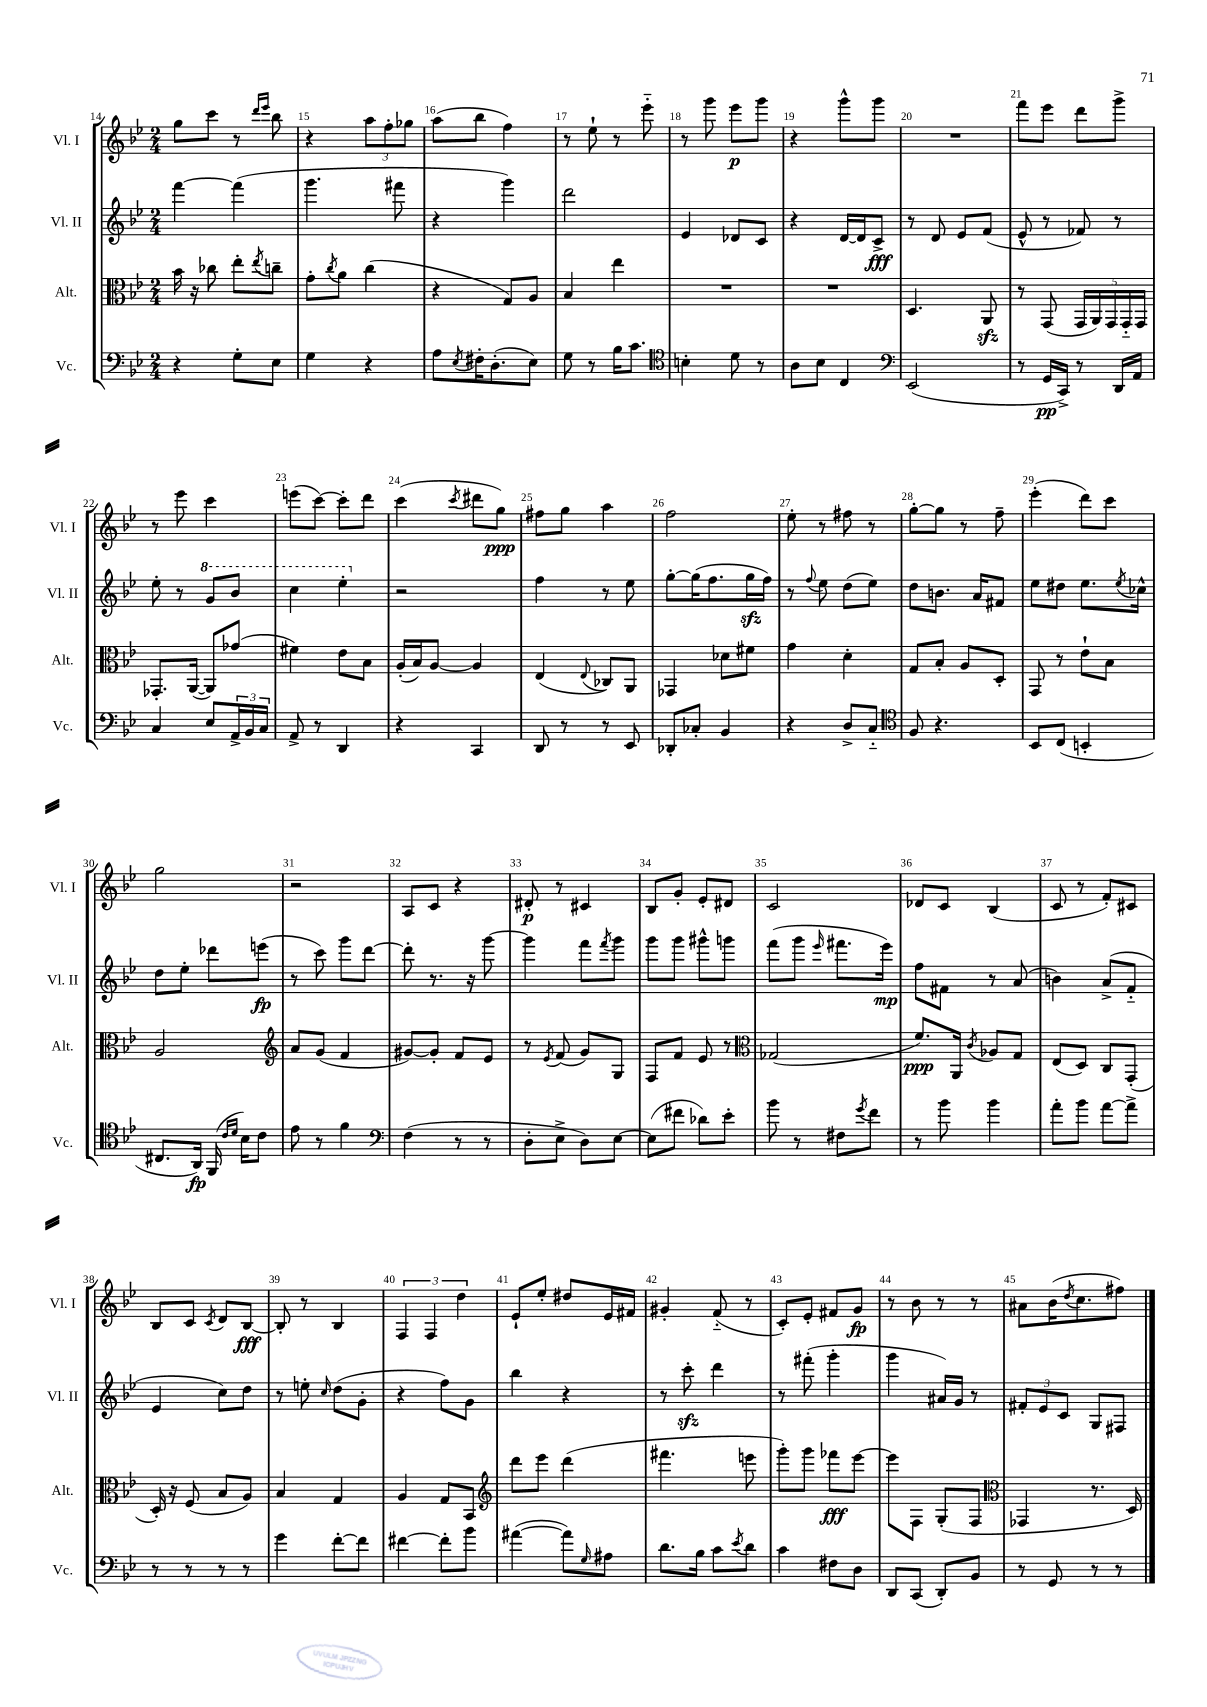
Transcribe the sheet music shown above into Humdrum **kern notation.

**kern	**kern	**kern	**kern
*staff4	*staff3	*staff2	*staff1
*clefF4	*clefC3	*clefG2	*clefG2
*k[b-e-]	*k[b-e-]	*k[b-e-]	*k[b-e-]
*M2/4	*M2/4	*M2/4	*M2/4
4r	16b-	[4fff	8gg
.	16r	.	.
.	8cc-	.	8ccc
8G'	8ee-'	(4fff]	8r
.	.	.	16qqddd
.	8qee-	.	16qqeee-
8E-	8cc~	.	8bb-
=	=	=	=
4G	8g'	4.ggg	4r
.	8qcc	.	.
.	8a	.	.
4r	(4cc	.	12aa
.	.	.	12ff'
.	.	8fff#	.
.	.	.	12gg-
=	=	=	=
8A	4r	4r	(8aa
8qE-	.	.	.
16F#'	.	.	8bb-
(8.D'	.	.	.
.	8G)	4ggg)	4ff)
8E-)	8A	.	.
=	=	=	=
8G	4B-	2ddd	8r
8r	.	.	8ee-`
16B-	4ee-	.	8r
8.c	.	.	.
.	.	.	8eee-'~
=	=	=	=
*clefC4	*	*	*
4B'	2r	4e-	8r
.	.	.	8ggg
8d	.	8d-	8eee-
8r	.	8c	8ggg
=	=	=	=
8A	2r	4r	4r
8B-	.	.	.
4C	.	[16d	8ggg^^
.	.	16d]	.
.	.	8c^	8ggg
=	=	=	=
*clefF4	*	*	*
(2EE-	4.D	8r	2r
.	.	8d	.
.	.	8e-	.
.	8AA	(8f	.
=	=	=	=
8r	8r	8e-^^	8fff
16GG	(8GG	8r	8eee-
16CC^)	.	.	.
8r	20GG	8f-)	8ddd
.	20AA)	.	.
.	20GG	.	.
16DD	.	8r	8ggg^
.	20GG'~	.	.
16AA	.	.	.
.	20GG	.	.
=	=	=	=
4C	8.GG-'	8ee-'	8r
.	.	8r	8eee-
.	([16AA	.	.
8E-	8AA])	8gg	4ccc
24AA^	(8g-	8bb-	.
24BB-	.	.	.
24C	.	.	.
=	=	=	=
8AA^	4f#)	4ccc	(8eee
8r	.	.	[8ccc)
4DD	8e-	4eee-'	8ccc']
.	8B-	.	8ddd
=	=	=	=
4r	(16A'	2r	(4ccc
.	16B-)	.	.
.	[8A	.	.
.	.	.	8qccc
4CC	4A]	.	8ddd#
.	.	.	8gg)
=	=	=	=
8DD	(4E-	4ff	8ff#
8r	.	.	8gg
.	8qqE-	.	.
8r	8C-)	8r	4aa
8EE-	8AA	8ee-	.
=	=	=	=
8DD-'	4GG-	[8gg'	2ff
8C-'	.	(16gg]	.
.	.	8.ff	.
4BB-	8d-	.	.
.	8f#	16gg	.
.	.	16ff)	.
=	=	=	=
4r	4g	8r	8ee-'
.	.	8qqff	.
.	.	8ee-	8r
8D^	4d'	(8dd	8ff#
8C'~	.	8ee-)	8r
=	=	=	=
*clefC4	*	*	*
8F	8G	8dd	[8gg'
4.r	8B-'	8.b	8gg]
.	8A	.	8r
.	.	16a	.
.	8D'	8f#	8ff~
=	=	=	=
8BB-	8GG	8ee-	(4eee-'
(8C	8r	8dd#	.
4BB'	8e-`	8.ee-	8ddd)
.	8B-	.	8ccc
.	.	8qee-	.
.	.	16cc-^^	.
=	=	=	=
8.C#	2A	8dd	2gg
.	.	8ee-'	.
16AA)	.	.	.
(16FF	.	8ddd-	.
16qqc	.	.	.
16qqd	.	.	.
16B-)	.	.	.
8c	.	(8eee	.
=	=	=	=
*	*clefG2	*	*
8e-	8a	8r	2r
8r	(8g	8ccc)	.
4f	4f	8ggg	.
.	.	[8ddd	.
=	=	=	=
*clefF4	*	*	*
(4F	[8g#)	8ddd']	8A
.	8g#']	8.r	8c
8r	8f	.	4r
.	.	16r	.
8r	8e-	[8ggg	.
=	=	=	=
8D'	8r	4ggg]	8d#'
.	8qe-	.	.
8E-^	(8f	.	8r
8D)	8g)	8fff	4c#
.	.	8qfff	.
[8E-	8G	8ggg	.
=	=	=	=
(8E-]	8F	8ggg	8B-
8f#	8f	8ggg	8g'
8d-)	8e-	8ggg#^^	8e-'
8e-'	8r	8ggg	8d#
=	=	=	=
*	*clefC3	*	*
8b-	(2G-	(8fff	2c
8r	.	8ggg	.
.	.	16qqeee-	.
8F#	.	8.fff#	.
8qg	.	.	.
8f	.	.	.
.	.	16eee-)	.
=	=	=	=
8r	8.f)	8ff	8d-
8b-	.	8f#	8c
.	16AA	.	.
.	8qc	.	.
4b-	8A-	8r	(4B-
.	8G	(8a	.
=	=	=	=
8a'	(8E-	4b)	8c
8b-	8D)	.	8r
[8a	8C	(8a^	8f')
8a^]	(8GG'	8f'~	8c#
=	=	=	=
8r	16D')	4e-	8B-
.	16r	.	.
8r	(8F	.	8c
.	.	.	8qc
8r	8B-	8cc)	8d
8r	8A)	8dd	[8B-
=	=	=	=
4g	4B-	8r	8B-']
.	.	8ee'	8r
.	.	16qqcc	.
[8f'	4G	(8dd	4B-
8f]	.	8g'	.
=	=	=	=
[4f#	4A	4r	6F
.	.	.	6F
8f#']	8G	8ff)	.
.	.	.	6dd
8b-	8BB-	8g	.
=	=	=	=
*	*clefG2	*	*
([4a#	8ddd	4bb-	8e-`
.	8eee-	.	8ee-'
8a#])	(4ddd	4r	8dd#
16qqG	.	.	.
8A#	.	.	16e-
.	.	.	16f#
=	=	=	=
8.d	4.fff#	8r	4g#'
.	.	8ccc'	.
16B-	.	.	.
8c	.	4ddd	(8f'~
8qe-	.	.	.
8d	8eee	.	8r
=	=	=	=
4c	8ggg')	8r	8c')
.	8ggg	(8fff#'	8e-'
8F#	8fff-	4ggg'	8f#
8D	[8eee-	.	8g
=	=	=	=
8DD	8eee-]	4ggg	8r
(8CC	8F	.	8b-
8DD')	(8G'	16a#)	8r
.	.	16g	.
8BB-	8F	8r	8r
=	=	=	=
*	*clefC3	*	*
8r	4GG-	12f#'	8a#
.	.	12e-	.
8GG	.	.	(16b-
.	.	12c	.
.	.	.	8qdd
.	.	.	8.cc
8r	8.r	8G	.
8r	.	8F#	8ff#)
.	16D)	.	.
==	==	==	==
*-	*-	*-	*-
